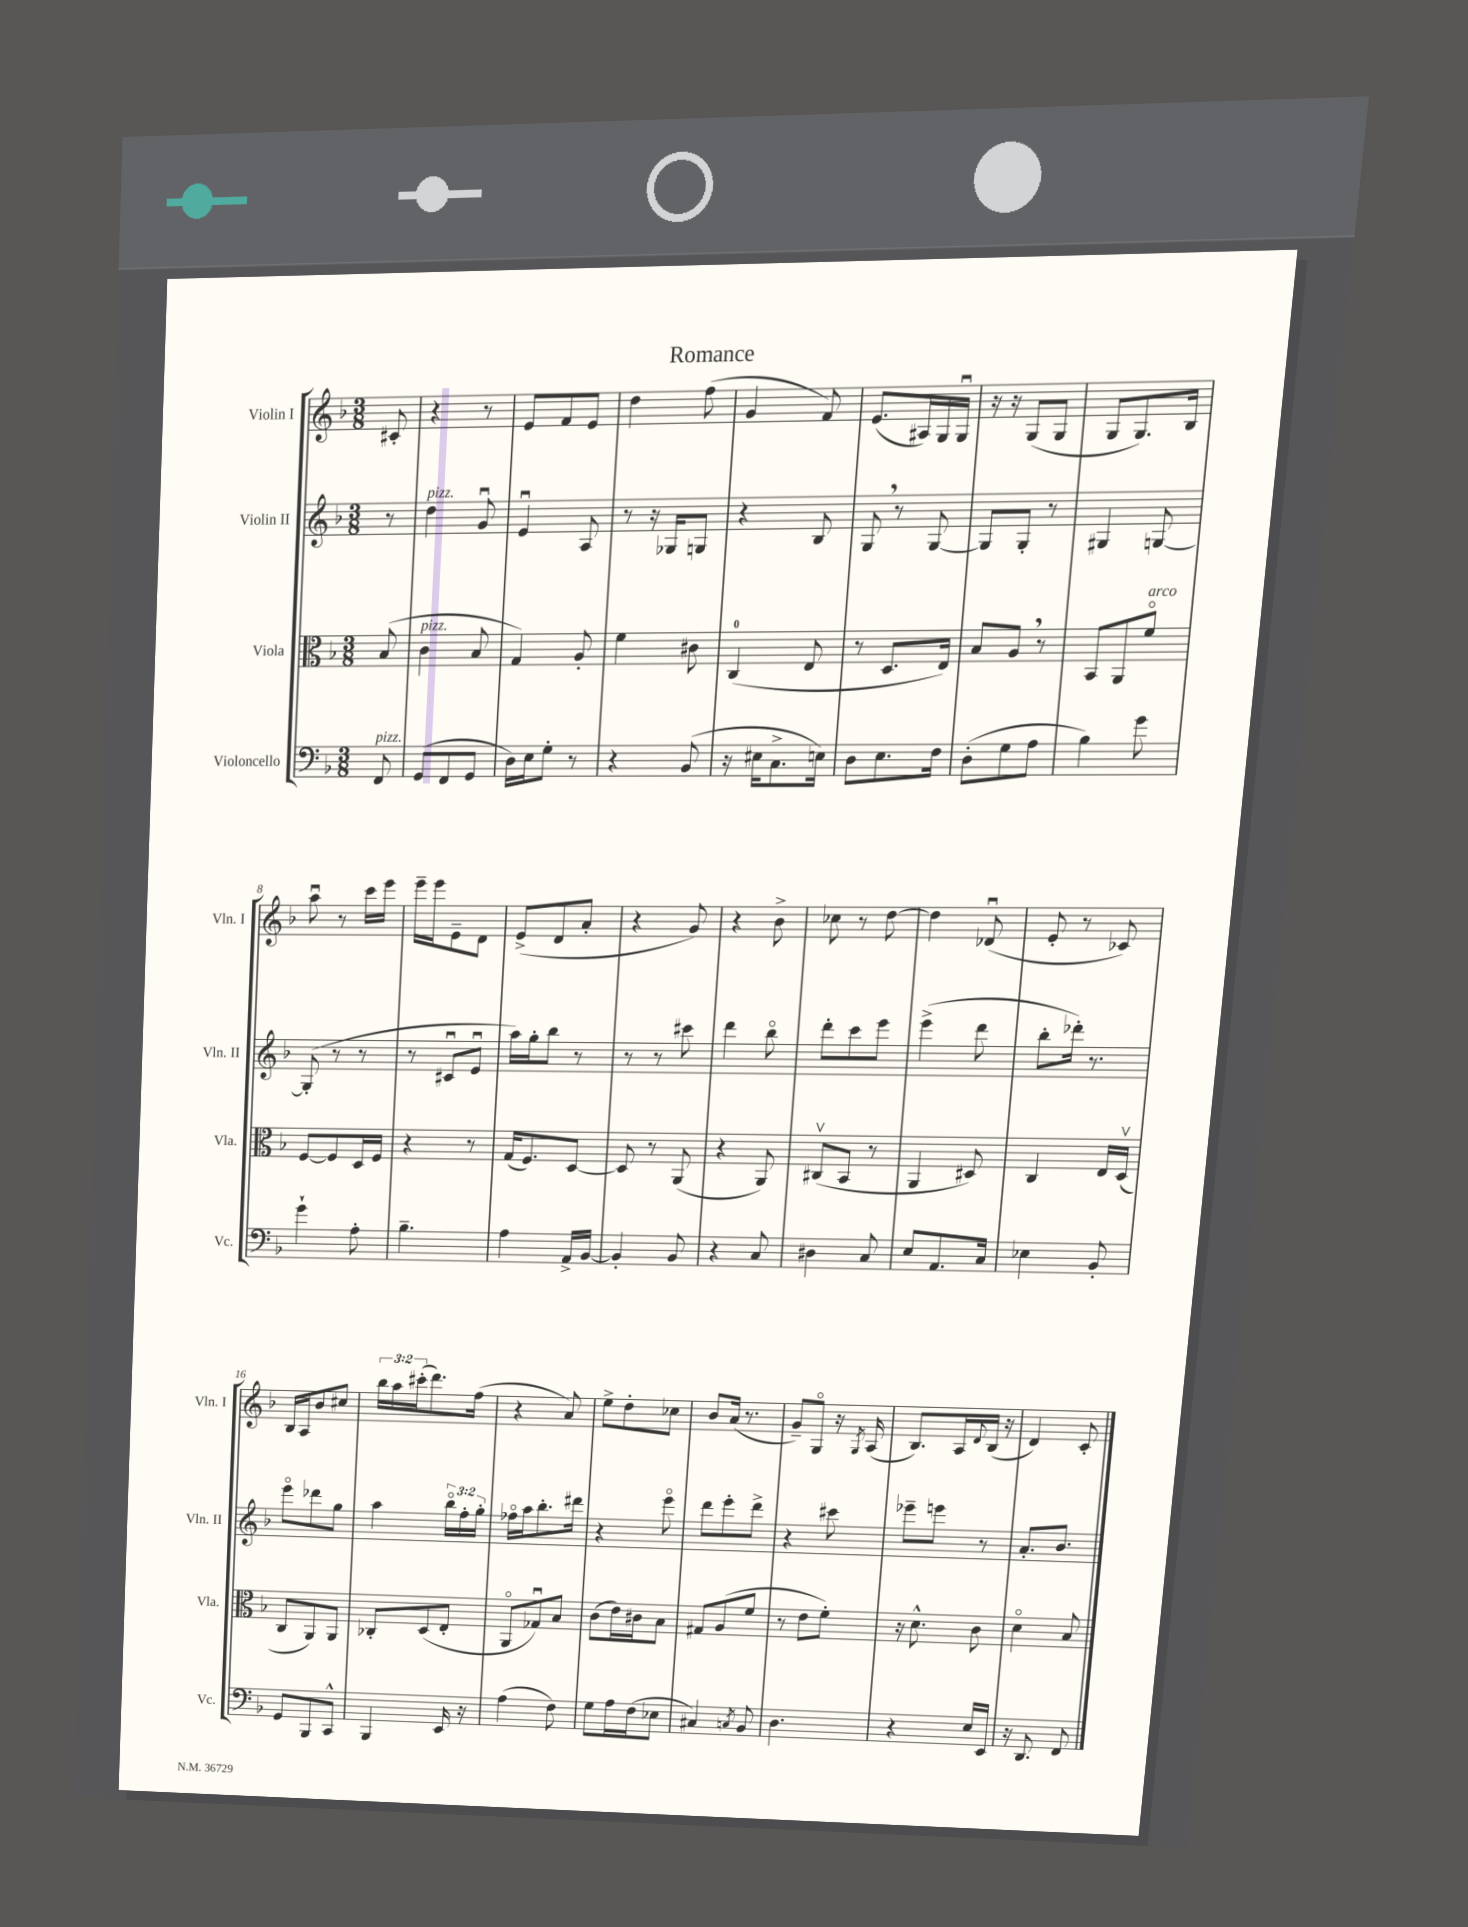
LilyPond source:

\header { title = "Romance" }
<<
\new StaffGroup <<
\new Staff = "s0" \with { instrumentName = "Violin I" shortInstrumentName = "Vln. I" } {
    \clef treble \key f \major \numericTimeSignature \time 3/8 \override Staff.TupletNumber.text = #tuplet-number::calc-fraction-text \partial 8
    cis'8-. |
    r4 r8 |
    e'8 f'8 e'8 |
    d''4 f''8( |
    g'4 f'8) |
    e'8.( ais16) g16 g16\downbow |
    r16 r16 g8( g8 |
    g8 g8.) bes16 |
    a''8\downbow r8 c'''16 e'''16 |
    e'''16-- e'''16 e'8-- d'8 |
    e'8->( d'8 a'8-. |
    r4 g'8) |
    r4 bes'8-> |
    ces''8 r8 d''8~ |
    d''4 des'8\downbow( |
    e'8-. r8 ces'8) |
    bes16 a16 bes'8 cis''8 |
    \tuplet 3/2 { bes''16 a''16 cis'''16-.( } d'''8.) f''16( |
    r4 a'8) |
    e''8-> d''8-. ces''8 |
    bes'8 a'16( r8. |
    g'8--) g8\flageolet r16 \acciaccatura { g8 } a16( |
    bes8.) a16 \appoggiatura { d'8 } bes16( r16 |
    d'4) c'8-. \bar "|." |
}
\new Staff = "s1" \with { instrumentName = "Violin II" shortInstrumentName = "Vln. II" } {
    \clef treble \key f \major \numericTimeSignature \time 3/8 \override Staff.TupletNumber.text = #tuplet-number::calc-fraction-text \partial 8
    r8 |
    d''4^\markup { \italic "pizz." } g'8\downbow |
    e'4\downbow a8 |
    r8 r16 ges16 g8 |
    r4 bes8 |
    g8 \breathe r8 g8~ |
    g8 g8-. r8 |
    gis4 g8~ |
    g8-.( r8 r8 |
    r8 cis'8\downbow e'8\downbow |
    a''16) g''16-. bes''8 r8 |
    r8 r8 cis'''8 |
    d'''4 bes''8\flageolet |
    d'''8-. c'''8 e'''8 |
    e'''4->( d'''8 |
    bes''8-. des'''16-.) r8. |
    e'''8\flageolet des'''8 g''8 |
    a''4 \tuplet 3/2 { bes''16\flageolet f''16-. g''16-. } |
    fes''16\flageolet a''16 bes''8.-. dis'''16 |
    r4 e'''8\flageolet |
    d'''8 e'''8-. d'''8-> |
    r4 cis'''8 |
    ees'''8-- e'''8 r8 |
    a'8.-. bes'8. \bar "|." |
}
\new Staff = "s2" \with { instrumentName = "Viola" shortInstrumentName = "Vla." } {
    \clef alto \key f \major \numericTimeSignature \time 3/8 \partial 8
    bes8( |
    c'4^\markup { \italic "pizz." } bes8 |
    g4) a8-. |
    f'4 cis'8 |
    c4-0( e8 |
    r8 d8. e16) |
    bes8 a8 \breathe r8 |
    bes,8 a,8 f'8\flageolet^\markup { \italic "arco" } |
    f8~ f8 d16 f16 |
    r4 r8 |
    g16( f8.) d8~ |
    d8 r8 a,8( |
    r4 a,8) |
    cis8\upbow( bes,8 r8 |
    a,4 dis8) |
    c4 e16 d16\upbow( |
    c8 a,8) a,8 |
    ces8-. d8( e8-. |
    a,8\flageolet ges8\downbow) bes8 |
    c'8( e'16) cis'16 bes8 |
    gis8 a8( f'8 |
    r8 e'8 f'8-.) |
    r16 d'8.-^ c'8 |
    d'4\flageolet bes8 \bar "|." |
}
\new Staff = "s3" \with { instrumentName = "Violoncello" shortInstrumentName = "Vc." } {
    \clef bass \key f \major \numericTimeSignature \time 3/8 \partial 8
    f,8^\markup { \italic "pizz." } |
    g,8( f,8 g,8 |
    d16) e16 g8-. r8 |
    r4 bes,8( |
    r16 eis16 c8.-> e16) |
    d8 e8. f16 |
    d8-.( g8 a8 |
    bes4) g'8 |
    g'4-! a8-. |
    bes4.-- |
    a4 a,16-> bes,16~ |
    bes,4-. bes,8 |
    r4 c8 |
    dis4 c8 |
    e8 a,8. c16 |
    ees4 bes,8-. |
    g,8 bes,,8 c,8-^ |
    bes,,4 e,16 r16 |
    a4( f8) |
    g8 a16 f16( ees8 |
    cis4) \acciaccatura { c8 } bes,8 |
    d4. |
    r4 e16 e,16 |
    r16 d,8. f,8 \bar "|." |
}
>>
>>
